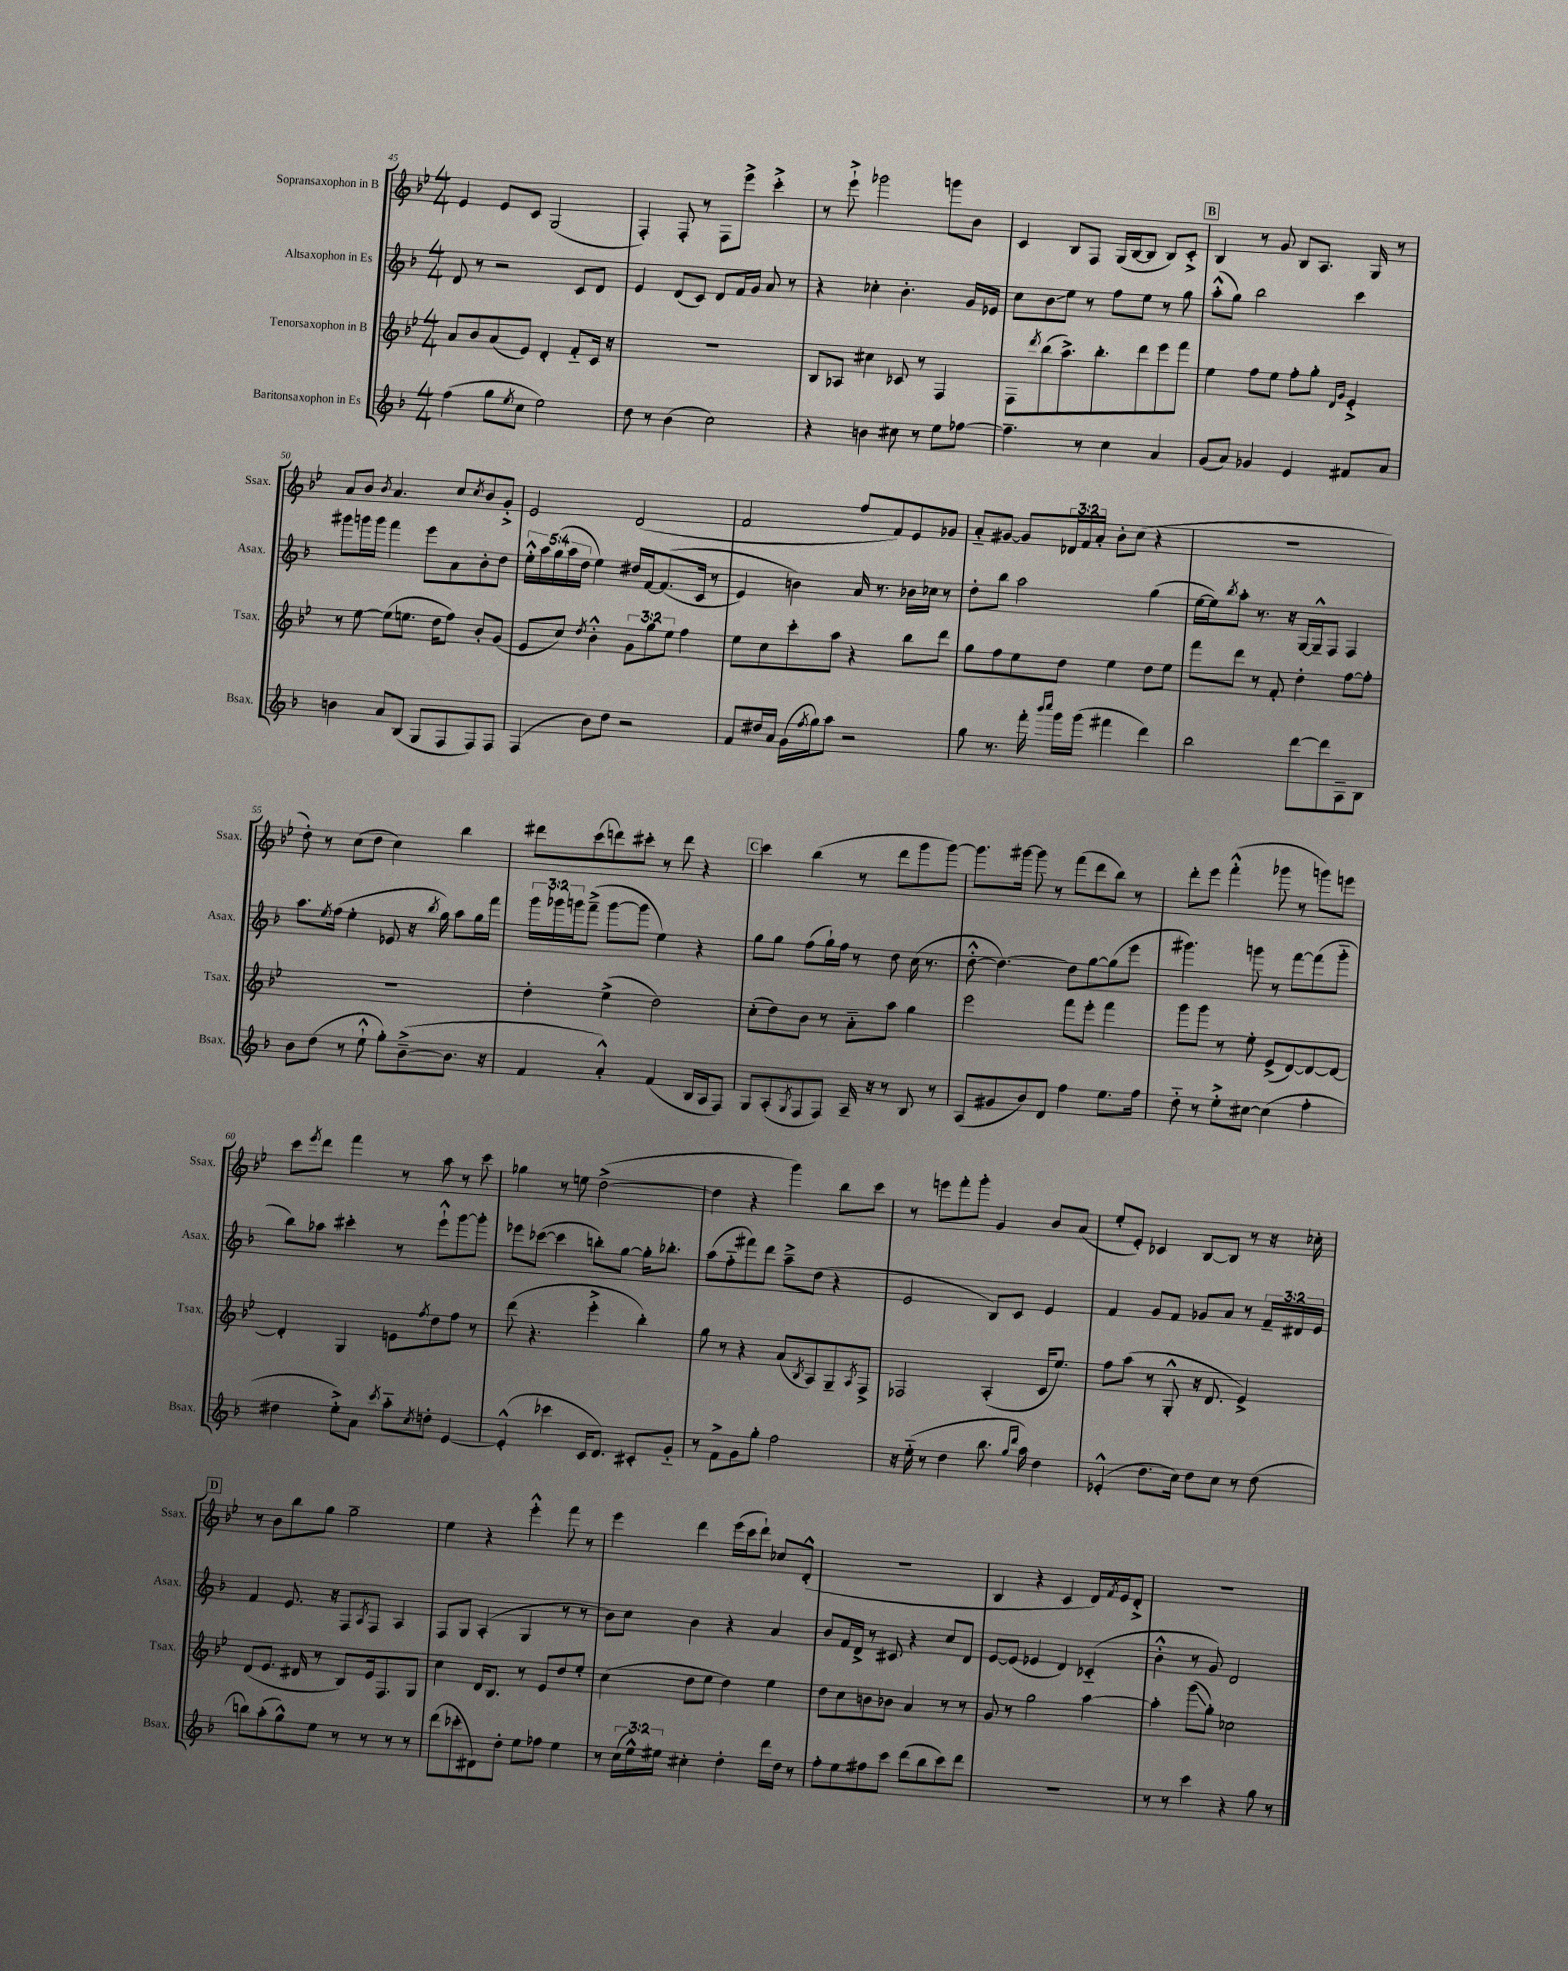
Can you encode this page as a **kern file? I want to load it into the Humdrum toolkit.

**kern	**kern	**kern	**kern
*staff4	*staff3	*staff2	*staff1
*clefG2	*clefG2	*clefG2	*clefG2
*k[b-]	*k[b-e-]	*k[b-]	*k[b-e-]
*M4/4	*M4/4	*M4/4	*M4/4
(4ff\	8a/L	8d/	4e-/
.	8b-/	8r	.
8gg\L	(8a/	2r	8e-/L
8qee/	.	.	.
8cc\J	8e-/J)	.	8c/J
2ee\)	4d'/	.	(2G/
.	8f'~/L	8c/L	.
.	16c/Jk	8d/J	.
.	16r	.	.
=	=	=	=
8dd\	1r	4e/	4F'/)
8r	.	.	.
(4b-\	.	(8d/L	8F'/
.	.	8c/J)	8r
2cc\)	.	8d/L	8F\L
.	.	16f/L	8eee-^\J
.	.	16g/JJ	.
.	.	8a/	4ccc'^\
.	.	8r	.
=	=	=	=
4r	8B-/L	4r	8r
.	8A-/J	.	8eee-`^\
4b\	4cc#\	4cc-'\	2ggg-\
8cc#\	8c-/	4.b-'\	.
8r	8r	.	.
8ee\L	4F/	.	8ggg\L
[8ff-\J	.	16g/LL	8b-\J
.	.	16e-/JJ	.
=	=	=	=
4.ff-~\]	8F\L	8cc\L	4c/
.	8qddd/	.	.
.	(8bb-\	8b-\	.
.	8.aa^\)	8ee\J	8B-/L
8r	.	8r	8F/J
.	8.bb-'\	.	.
4cc\	.	8ff\L	(16G/LL
.	.	.	[16B-/J
.	8ddd\	8ee\J	8B-/]J
4a/	8eee-\	8r	8B-/L)
.	8fff\J	8gg\	8c'^/J
=	=	=	=
(8g/L	4ee-\	(8aa'^^\L	4B-/
8a/J)	.	8gg\J)	.
4g-/	8ff\L	2bb-\	8r
.	8ee-\J	.	8g/
4e/	8ff'\L	.	8B-/L
.	8gg'\J	.	8.A/J
.	16qqd/LL	.	.
.	16qqg/JJ	.	.
8f#/L	4e-'^/	4ccc\	.
.	.	.	16G/
8a/J	.	.	8r
=	=	=	=
4b\	8r	8ggg#\L	8a/L
.	[8ee-\	16ggg\L	8b-/J
.	.	16ggg\JJ	.
.	.	.	8qb-/
8a/L	(8ee-\]L	4fff\	4.a/
(8B-/J	8.ee\J	.	.
8G/L	.	8eee\L	.
.	16dd\LK	.	.
8F/	8ff\J)	8a\	8cc/L
.	.	.	8qcc/
8F/)	8b-'/L	8b-'\	8b-/
8F/J	(8g/J	8dd\J	8g'^/J
=	=	=	=
(4F/	8e-/L	20ee'^^\LL	2e-/
.	.	20aa\	.
.	.	(20gg\	.
.	8cc/J)	.	.
.	.	20aa\	.
.	.	20dd\JJ	.
.	8qdd/	.	.
8b-\L)	4b-'^^\	4ee\)	.
8dd\J	.	.	.
2r	12g\L	16dd#/LL	(2d/
.	.	[16f/J	.
.	12gg\	.	.
.	.	&((8.f/]	.
.	12ee-\J	.	.
.	4ff\	.	.
.	.	16c/Jk	.
.	.	8r	.
=	=	=	=
8f/L	8ee-\L	4e/)	2f/
16dd#/L	8cc\	.	.
16a/JJ	.	.	.
(16g\LL	8ccc'\	4b\&)	.
8qff/	.	.	.
16gg\J)	.	.	.
8aa\J	8aa\J	.	.
2r	4r	16a/	8ff/L
.	.	8.r	.
.	.	.	8f/)
.	8bb-\L	16b-\LL	8e-/
.	.	16cc-\JJ	.
.	8ddd\J	8r	8g-/J
=	=	=	=
8gg\	8gg\L	8dd'\L	8a'~/L
8.r	8ff\	8bb-\J	[8g#/J
.	8ee-\	2aa\	8g#/]L
16fff'\	.	.	.
16qqbbb-/LL	.	.	.
16qqcccc/JJ	.	.	.
16ggg\LL	8dd\J	.	24d-/L
.	.	.	24f/
(16ggg\JJ	.	.	.
.	.	.	24a'/JJ
4fff#\	4ee-\	.	8b-'\L
.	.	.	(8cc\J
4ddd\)	8dd\L	(4gg\	4r
.	8ee-\J	.	.
=	=	=	=
2bb-\	8fff\L	[16ee\LL	1r
.	.	16ee\]J)	.
.	.	8qbb-/	.
.	8ddd\J	8aa'\J	.
.	8r	8.r	.
.	8f'/	.	.
.	.	16r	.
[8ddd\L	4dd'\	[16G/LL	.
.	.	16G~^^/]J	.
8ddd\]	.	8F/J	.
8A~\	[8ff\L	4F/	.
8B-\J	8ff'\]J	.	.
=	=	=	=
8b-\L	1r	8.aa\L	8dd'\)
(8dd\J	.	.	8r
.	.	8qee/	.
.	.	(16ff\Jk	.
8r	.	4ee'\	(8cc\L
8ee`^^\	.	.	8dd\J
8gg'\L)	.	8e-/	4cc\)
([8b-~^\	.	16r	.
.	.	8qbb-/	.
.	.	16gg\)	.
8.b-\]J	.	8aa\L	4bb-\
.	.	16gg\L	.
16r	.	16fff\JJ	.
=	=	=	=
4f/	4dd'\	24ggg\LL	8ddd#\L
.	.	24ggg-\	.
.	.	24ggg\J	.
.	.	(8fff~^\J	(8ccc\
4a'^^/)	(4ee-^\	[8ggg\L	8ddd\)
.	.	8ggg\]J	8ccc#'\J
(4f/	2dd\)	4ee\)	8r
.	.	.	8ddd\
16B-/LL	.	4r	4r
16A/J	.	.	.
8F/J)	.	.	.
=	=	=	=
8G/L	(8cc'\L	8gg\L	4ccc\
(8A'/	8dd\)	8gg\J	.
8qG/	.	.	.
8F/	8b-\J	(8ff\L	(4bb-\
8F/J)	8r	16gg`\L)	.
.	.	16ff\JJ	.
16A~/	8a'~\L	8r	8r
16r	.	.	.
8r	8aa\J	8dd\	8ddd\L
8B-/	4gg\	(16cc\	8ggg\
.	.	8.r	.
8r	.	.	[8ggg\J)
=	=	=	=
(8A/L	2eee-\	[8dd'^^\	8.ggg\]L
8g#/	.	4.dd\_)	.
.	.	.	[16ggg#\Jk
8b-/)	.	.	8ggg#\]
8d/J	.	.	8r
4ff\	8fff\L	8dd\]L	(8fff\L
.	8eee-'\J	[8gg\	8ddd\
8.ee\L	4fff\	(8gg\]	8bb-\J)
.	.	8eee\J	8r
16ff\Jk	.	.	.
=	=	=	=
8dd'~\	8ggg\L	4.ggg#\)	8ddd'\L
8r	8ggg\J	.	8eee-\J
8ee'^\L	8r	.	(4fff'^^\
[8cc#\J	8ee-'\	8ggg\	.
(4cc#\]	(8e-^/L	8r	8ggg-\
.	[8d/)	[8fff\L	8r
4ff'\	8d/_	(8fff\]	8ggg\L)
.	8d/_J	8ggg'~\J	8eee\J
=	=	=	=
4dd#\	4d'/]	8bb-\L)	8ccc\L
.	.	.	8qeee-/
.	.	8aa-\J	8ddd\J
8ee'^\L)	4G/	4ccc#'\	4fff\
8a\J	.	.	.
8qccc/	.	.	.
8aa'~\L	8e\L	8r	8r
8qcc/	8qff/	.	.
8dd'\J	8dd\	8eee`^^\L	8aa\
[4e/	8ff\J	[8ggg\	8r
.	8r	8ggg'\]J	8ccc\
=	=	=	=
(4e'^^/]	(8ddd\	8eee-\L	4gg-\
.	4.r	([8ccc-\J	.
4ccc-\	.	4ccc-\]	8r
.	.	.	8ee\
16c/LK	4eee-'^\	8bb'\L)	([2dd^\
8.d/J)	.	.	.
.	.	[8gg\J	.
8c#'/L	4bb-'\)	16gg'\]LK	.
.	.	8.bb-'\J	.
8g'~/J	.	.	.
=	=	=	=
8r	8gg\	(8aa\L	4dd\]
8f^\L	8r	8ff'~\	.
8g\	4r	8fff#\)	4r
8gg'\J	.	8ddd\J	.
2ff\	(8a/L	8aa~^\L	4ggg\)
.	8qB-/	.	.
.	8A/)	(8dd\J	.
.	8G~/	4r	8bb-\L
.	8qA/	.	.
.	8F^/J	.	8ccc\J
=	=	=	=
16r	2F-/	2e/	8r
(16ee'~\	.	.	.
8r	.	.	8eee\L
4dd\	.	.	8fff'\
.	.	.	8ggg'\J
8.bb-\	(4A'/	8B-/L)	4g/
.	.	8c/J	.
16qqgg/LL	.	.	.
16qqddd/JJ	.	.	.
16aa\)	.	.	.
4dd\	16c/LK	4e/	8b-/L
.	8.ee-/J)	.	.
.	.	.	(8a/J
=	=	=	=
(4e-'^^/	8ff\L	4f/	8ee-'/L
.	(8aa\J	.	8e-'/J)
8.dd\L	8r	8g/L	4c-/
.	8G'^^/	8f/J	.
16cc\Jk)	.	.	.
8dd\L	16r	8g-/L	[8B-/L
.	8.d/	.	.
8cc\J	.	8a/J	8B-/]J
8r	4e-^/)	8r	8r
(8dd\	.	24f~/LL	16r
.	.	24d#/	.
.	.	.	16cc-'\
.	.	24e/JJ	.
=	=	=	=
8bb\L)	(8d/L	4f/	8r
(8aa'\	8.e-/J	.	8b-\L
8gg^^\)	.	8.e/	8bb-\
.	16d#/	.	.
8ee\J	8r	.	8gg\J
.	.	16r	.
8r	8B-/L)	8F/L	2gg~\
.	.	8qA/	.
8r	16e-/k	8F/J	.
.	8.F/	.	.
8r	.	4A/	.
8r	8G/J	.	.
=	=	=	=
(8ddd\L	4cc\	8F/L	4ee-\
8ccc-'\	.	8G/J	.
8d#\)	16d/LK	(4A'/	4r
.	8.B-/J	.	.
8dd'\J	.	.	.
8ee\L	8r	4G/	4eee-'^^\
8ff-\J	8e-/L	.	.
4ee\	8dd/	8r	8fff\
.	8ee-'/J	8r	8r
=	=	=	=
8r	(4cc\	8b-\L)	4eee-\
(24cc\LL	.	8cc\J	.
24ee^^\)	.	.	.
24ee#\JJ	.	.	.
4cc#'\	8dd\L	4b-\	4ddd\
.	8ee-\J	.	.
4dd'\	4dd\)	4r	(16eee-\LL
.	.	.	16ccc\J
.	.	.	8ddd`\J)
16ddd\LL	4ee-\	4a/	8cc-/L
16dd\JJ	.	.	.
8r	.	.	(8d'^^/J
=	=	=	=
8ff'\L	8dd\L	8b-/L	1r
8ee\	8cc\	16f/L	.
.	.	16d^/JJ	.
8ff#\	8b\	8r	.
8ccc\J	8b-\J	8c#/	.
(8ddd\L	4a/	4r	.
8bb-\	.	.	.
8ccc\)	8r	8cc/L	.
8ddd\J	8r	8d/J	.
=	=	=	=
1r	8g/	[8e/L	4B-/
.	8r	(8e/]J	.
.	2gg\	4e-/	4r
.	.	4d/)	4c/
.	[4aa\	(4c-'~/	16d/LL)
.	.	.	8qf/
.	.	.	16e-/J
.	.	.	8d'^/J
=	=	=	=
8r	4aa'\]	4b-'^^\	1r
8r	.	.	.
4ccc\	(8ggg\L	8r	.
.	8gg'\J)	8g/)	.
4r	2cc-\	2d/	.
8gg\	.	.	.
8r	.	.	.
==	==	==	==
*-	*-	*-	*-
